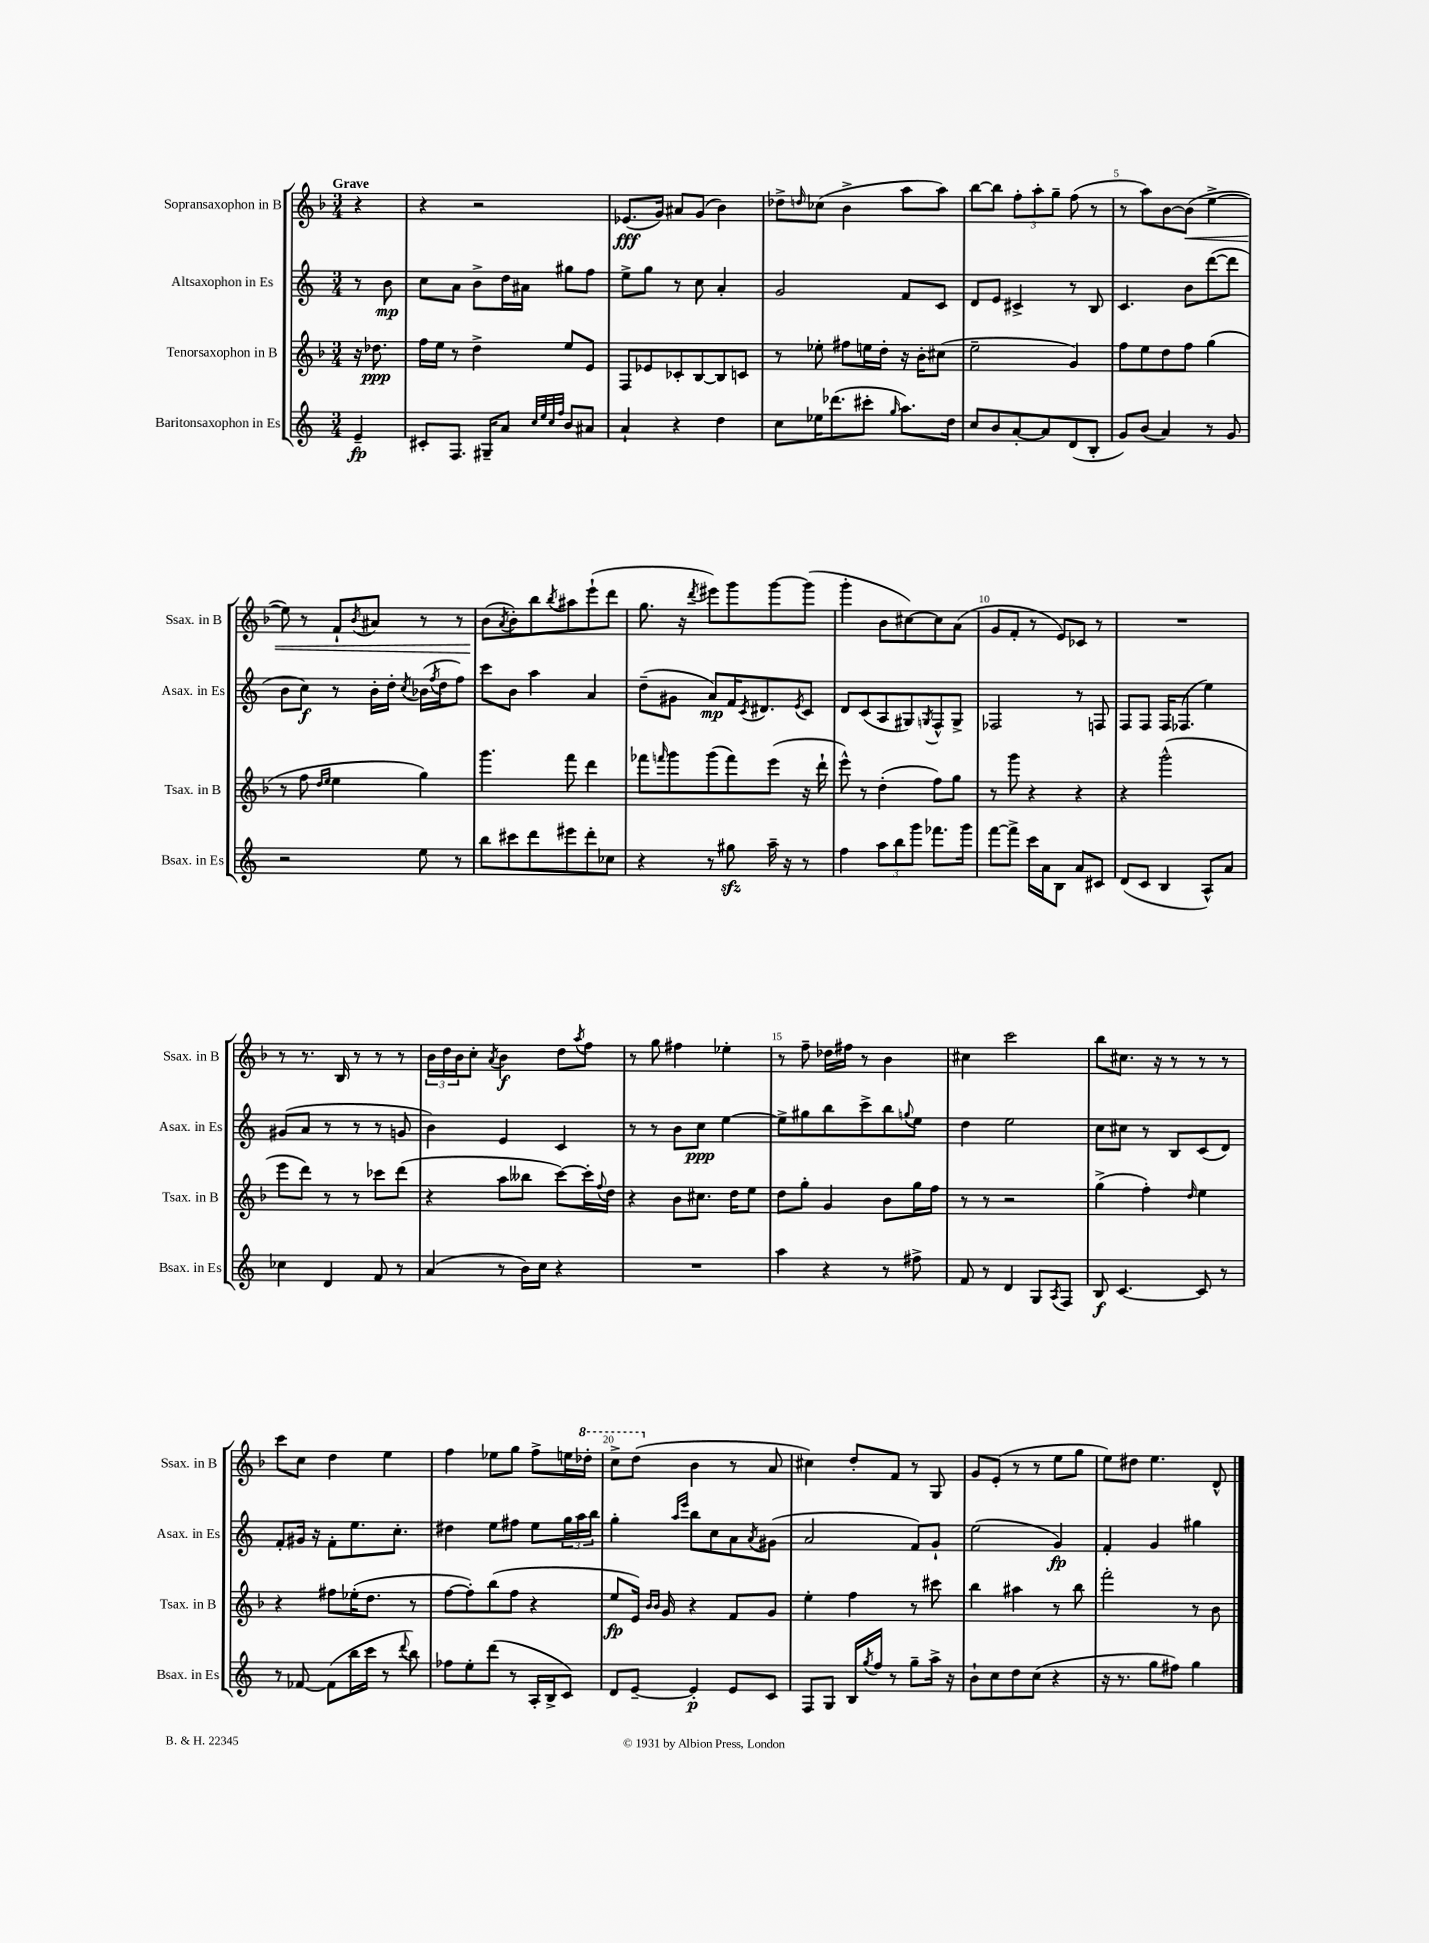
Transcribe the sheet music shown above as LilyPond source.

<<
\new StaffGroup <<
\new Staff = "s0" \with { instrumentName = "Sopransaxophon in B" shortInstrumentName = "Ssax. in B" } {
    \clef treble \key f \major \numericTimeSignature \time 3/4 \partial 4 \tempo "Grave"
    r4 |
    r4 r2 |
    ees'8.\fff( g'16) ais'8 g'8( bes'4) |
    des''8-> \grace { d''16 } ces''8( bes'4-> a''8 a''8) |
    bes''8~ bes''8 \tuplet 3/2 { f''8-. a''8-. g''8-- } f''8( r8 |
    r8 a''8) bes'8~ bes'8\<( e''4~-> |
    e''8) r8 f'8-! \acciaccatura { bes'8 } ais'8 r8 r8 |
    bes'8\!( \acciaccatura { a'8 } bes'8-.) bes''8 \acciaccatura { bes''8 } ais''8 e'''8-!( d'''8 |
    g''8. r16 \acciaccatura { d'''8 } eis'''8) g'''8 g'''8~ g'''8( |
    g'''4-. bes'8 cis''8~) cis''8 a'8( |
    g'8 f'8-. r8 e'8) ces'8 r8 |
    R2. |
    r8 r8. bes16 r8 r8 r8 |
    \tuplet 3/2 { bes'16 d''16 bes'16 } c''8-. \acciaccatura { a'8 } bes'4\f d''8 \acciaccatura { a''8 } f''8 |
    r8 g''8 fis''4 ees''4-. |
    r8 f''8-- des''16 fis''16 r8 bes'4 |
    cis''4 c'''2 |
    bes''8 cis''8. r16 r8 r8 r8 |
    c'''8 c''8 d''4 e''4 |
    f''4 ees''8 g''8 f''8-> e''16 \ottava #1 des'''16-. |
    c'''8-> d'''8( \ottava #0 bes'4 r8 a'8 |
    cis''4) d''8-. f'8 r8 g8 |
    g'8 e'8-.( r8 r8 e''8 g''8 |
    e''8) dis''8 e''4. d'8-^ \bar "|." |
}
\new Staff = "s1" \with { instrumentName = "Altsaxophon in Es" shortInstrumentName = "Asax. in Es" } {
    \clef treble \key c \major \numericTimeSignature \time 3/4 \partial 4
    r8 b'8\mp |
    c''8 a'8 b'8-> d''16 ais'16 gis''8 f''8 |
    e''8-> g''8 r8 c''8 a'4-. |
    g'2 f'8 c'8 |
    d'8 e'8 cis'4-> r8 b8 |
    c'4. b'8 d'''8~( d'''8 |
    b'8 c''8\f) r8 b'16-. d''16-. \acciaccatura { c''8 } bes'16( \acciaccatura { f''8 } d''16 f''8) |
    c'''8 b'8 a''4 a'4 |
    d''8--( gis'8 a'8\mp) f'16 \acciaccatura { c'8 } dis'8. \acciaccatura { e'8 } c'8 |
    d'8 c'8( a8 gis8) \acciaccatura { g8 } f8-^ g8-> |
    fes2 r8 f8 |
    f8 f8 f16 fes8.( e''4) |
    gis'8( a'8 r8 r8 r8 g'8 |
    b'4) e'4 c'4 |
    r8 r8 b'8 c''8\ppp e''4~ |
    e''8-> gis''8 b''8 c'''8-> b''8 \appoggiatura { g''8 } e''8 |
    d''4 e''2 |
    c''8 cis''8 r8 b8 c'8( d'8) |
    f'8-. gis'16 r16 f'8-. e''8. c''8.-. |
    dis''4 e''8 fis''8 e''8 \tuplet 3/2 { g''16 a''16 b''16 } |
    g''4-. \grace { a''16 e'''16 } b''8 c''8 a'8 \acciaccatura { a'8 } gis'8( |
    a'2 f'8) g'8-! |
    e''2( g'4\fp) |
    f'4-. g'4 gis''4 \bar "|." |
}
\new Staff = "s2" \with { instrumentName = "Tenorsaxophon in B" shortInstrumentName = "Tsax. in B" } {
    \clef treble \key f \major \numericTimeSignature \time 3/4 \partial 4
    r16 des''8.\ppp |
    f''16 e''16 r8 d''4-> e''8 e'8 |
    f8 ees'8 ces'8-. bes8~ bes8 c'8 |
    r8 ees''8-. fis''8 e''16 d''16-. r16 bes'16-. cis''8( |
    e''2-- g'4) |
    f''8 e''8 d''8 f''8 g''4( |
    r8 f''8 \grace { d''16 e''16 } e''4 g''4) |
    g'''4. f'''8 d'''4 |
    fes'''8 \grace { f'''16 } g'''8 g'''8( f'''8) e'''8( r16 d'''16-! |
    e'''8-^) r8 d''4-.( f''8) g''8 |
    r8 g'''8 r4 r4 |
    r4 g'''2-^( |
    e'''8 d'''8) r8 r8 ces'''8 d'''8( |
    r4 a''8 beses''8 c'''8~) c'''16-. \appoggiatura { f''8 } d''16 |
    r4 bes'8 cis''8. d''16 e''8 |
    d''8 g''8-. g'4 bes'8 g''16 f''16 |
    r8 r8 r2 |
    g''4->( f''4-.) \grace { d''16 } e''4 |
    r4 fis''8 ees''16-.( d''8. r8 |
    f''8~ f''8-.) bes''8( f''8 r4 |
    e''8\fp e'16) \grace { bes'16 bes'16 } g'16 r4 f'8 g'8 |
    e''4-. f''4 r8 cis'''8 |
    bes''4 ais''4 r8 bes''8 |
    f'''2-. r8 bes'8 \bar "|." |
}
\new Staff = "s3" \with { instrumentName = "Baritonsaxophon in Es" shortInstrumentName = "Bsax. in Es" } {
    \clef treble \key c \major \numericTimeSignature \time 3/4 \partial 4
    e'4--\fp |
    cis'8-. f8. gis16-- a'8 \grace { c''32 e''32 c''32 f''32 } b'8 ais'8 |
    a'4-! r4 d''4 |
    c''8 ees''16 des'''8.( cis'''8-. \grace { g''16 } a''8.) d''16 |
    c''8 b'8 a'8~-. a'8 d'8( b8-. |
    g'8) b'8( a'4) r8 g'8 |
    r2 e''8 r8 |
    b''8 cis'''8 d'''8 eis'''8 d'''8-. ces''8 |
    r4 r8 gis''8\sfz a''16-- r16 r8 |
    f''4 \tuplet 3/2 { a''8 b''8 g'''8 } fes'''8. g'''16 |
    f'''8~ f'''8-> c'''16 a'16 b8 a'8 cis'8 |
    d'8( c'8 b4 a8-^) a'8 |
    ces''4 d'4 f'8 r8 |
    a'4( r8 b'16) c''16 r4 |
    R2. |
    a''4 r4 r8 fis''8-> |
    f'8 r8 d'4 g8 \acciaccatura { a8 } f8 |
    b8\f c'4.~ c'8 r8 |
    r8 fes'8~ fes'8( b''16 c'''16 r8 \appoggiatura { d'''8 } b''8) |
    fes''8 e''8-. d'''8( r8 a16-. b16-> c'8) |
    d'8 e'8~-- e'4-.\p e'8 c'8 |
    f8 g8 b16 \acciaccatura { g''8 } f''16 r8 g''8-- a''16-> r16 |
    b'8-! c''8 d''8 c''8( r4 |
    r16 r8. g''8 fis''8) g''4 \bar "|." |
}
>>
>>
\layout { \context { \Score \override BarNumber.break-visibility = ##(#f #t #t) barNumberVisibility = #(every-nth-bar-number-visible 5) } }
